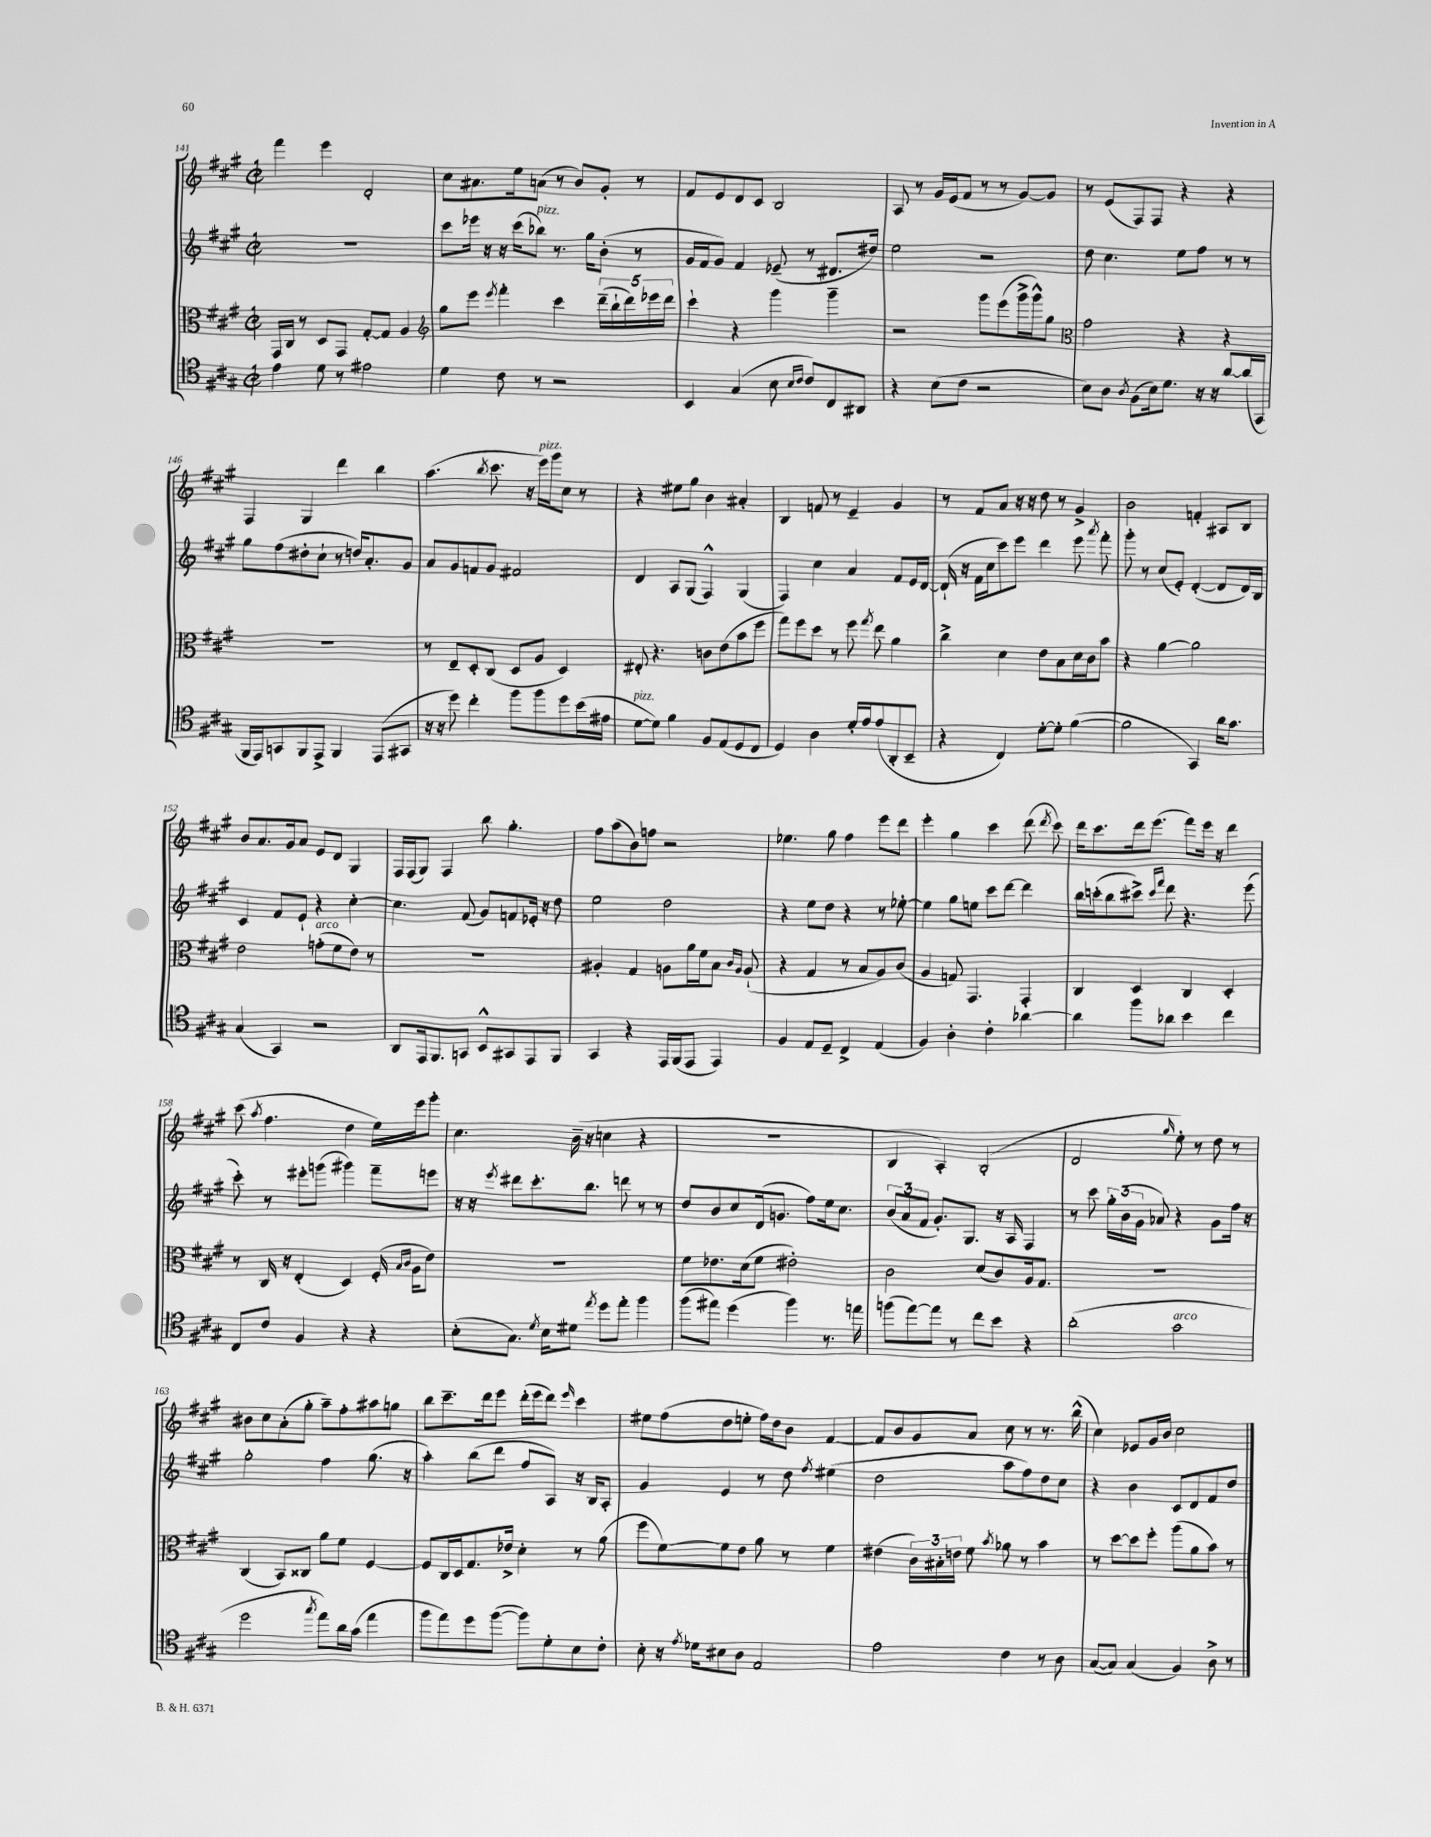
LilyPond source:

<<
\new StaffGroup <<
\new Staff = "s0" {
    \clef treble \key a \major \defaultTimeSignature \time 2/2
    \autoBeamOff fis'''4 e'''4 d'2-. |
    cis''8[ ais'8. e''16 a'8]( r8 b'8[) gis'8]-. r8 |
    fis'8[ e'8 d'8 cis'8] b2 |
    a8 r8 gis'16[ e'16( fis'8] r8 r8 gis'8[~) gis'8] |
    r8 e'8[( fis8) fis8] r4 r4 |
    fis4 gis4 d'''4 b''4 |
    a''4.( \acciaccatura { b''8 } cis'''8. r16 e'''16[^\markup { \italic "pizz." }) gis'''16 cis''8] r8 |
    r4 eis''8[ gis''8] b'4 ais'4-. |
    b4 f'8 r8 e'4-- gis'4 |
    r8 fis'8[ a'8] r16 r16 d''8 r8 gis'4-> |
    b'2 f'4-. ais8[ b8] |
    b'8[ a'8. gis'16 a'8] e'8[ d'8] gis4 |
    fis16[ fis16( gis8]) fis4 b''8 gis''4.-. |
    fis''8[ a''8( b'8) f''8] r2 |
    ees''4. gis''8 fis''4 e'''8[ d'''8] |
    e'''4-. gis''4 cis'''4 d'''8( \acciaccatura { d'''8 } cis'''8) |
    d'''16[ cis'''8. d'''16 e'''8.]( fis'''8[) e'''16] r16 d'''4 |
    cis'''8( \acciaccatura { a''8 } fis''4. d''4 e''16[) e'''16 gis'''8]-. |
    cis''4. b'16--( r16 c''4 r4 |
    R1 |
    b4 a4-.) b2-.( |
    d'2 \grace { gis''16 } e''8-.) r8 d''8 r8 |
    bis'8[ cis''8 a'8-.( gis''8]-. a''8[--) fis''8-. ais''8 g''8] |
    b''8[ cis'''8.-- d'''16 e'''8] d'''16[-.( e'''16 d'''8]) \grace { e'''16 } cis'''4 |
    eis''8[ fis''8( d''8 e''8]-. fis''16[) d''16 b'8] fis'4~ |
    fis'8[ b'8 gis'8 a'8] cis''8 r8 r8. b''16-^( |
    cis''4) ees'8[ gis'16 b'16] cis''2 \bar "|." |
}
\new Staff = "s1" {
    \clef treble \key a \major \defaultTimeSignature \time 2/2
    \autoBeamOff R1 |
    cis'''8[ ees'''16] r16 r16 cis'''16[( bes''8]^\markup { \italic "pizz." }) r8. gis''16[ b'8]-.( r8 |
    gis'16[ fis'16 gis'8]) fis'4 ees'8--( r8 dis'8.[ dis''16]) |
    e''2 r2 |
    d''8 cis''4. e''8[ fis''8] r8 r8 |
    gis''8[ fis''8( dis''8-. cis''8]-! r8 d''16[) a'8.-. gis'8] |
    a'8[ gis'8 f'8 gis'8] fis'2 |
    d'4 a8[ gis8]( fis4-^) gis4( |
    fis4) cis''4 a'4 fis'8[ e'16 d'16]~ |
    d'16-!( r16 fis'16[ cis''16 cis'''8) e'''8] d'''4 e'''8 \acciaccatura { a'''8 } fis'''8-. |
    gis'''8-. r8 cis''8[( e'8]-.) d'4~-.( d'8[ d'16) b16] |
    cis'4 fis'8[ e'8]-! r4 cis''4~-. |
    cis''4. fis'8( gis'8[) f'8 ees'16]-. r16 d''8 |
    e''2 d''2 |
    r4 e''8[ d''8] r4 r8 ees''8~-. |
    ees''4 gis''8[ e''8] cis'''8[ d'''8]~ d'''4 |
    b''16[ c'''16-.( b''8 cis'''8]->) \grace { cis'''16[ fis'''16] } d'''8 r4. e'''8( |
    cis'''8-.) r8 eis'''8[-. g'''8]( gis'''4) fis'''8[-- e'''8] |
    r16 r16 \acciaccatura { e'''8 } dis'''8[ cis'''8.-. b''8.] d'''8 r8 r8 |
    d''8[ b'8 cis''8 d'16( g'8.] fis''8[) e''16 cis''8.] |
    \tuplet 3/2 { b'8[( a'8 fis'8] } gis'8.[-.) gis8.] r16 a16 fis4 |
    r8 cis'''8 \tuplet 3/2 { gis''16[-. b'16( gis'16] } aes'8) r4 gis'8[ fis''16] r16 |
    gis''2-. fis''4 gis''8.( r16 |
    a''4-.) b''8[( d'''8] fis''8[ a8]) r16 b16[ a8]-. |
    gis'4 e'4 r8 d''8 \acciaccatura { fis''8 } eis''4( |
    d''2 a''8[ fis''8) d''8 cis''8] |
    r4 b'4 cis'8[ d'8 fis'8 d''8] \bar "|." |
}
\new Staff = "s2" {
    \clef alto \key a \major \defaultTimeSignature \time 2/2
    \autoBeamOff gis,16[ cis16] r8 d8[ gis,8] gis8[~-. gis8] a4 |
    \clef treble gis''8[ e'''8] \acciaccatura { e'''8 } fis'''4-. cis'''4 \tuplet 5/4 { d'''16[--( b''16-! d'''16) ees'''16 d'''16] } |
    cis'''4-! r4 gis'''4 gis'''4-- |
    r2 gis'''8[ e'''8( gis'''16-> gis'''16-^) gis''8] |
    \clef alto gis'2 r4 r4 |
    R1 |
    r8 e8[-- d8-. cis8]( d8[ a8] d4) |
    eis8-. r4. c'8[ e'8( b'8 fis''8] |
    gis''8[) fis''8 d''8] r8 fis''8 \acciaccatura { gis''8 } e''8 a'4 |
    cis''4-> d'4 e'8[ b8 d'16 cis'16 b'8] |
    r4 a'4~ a'2 |
    e'2 g'8[-.^\markup { \italic "arco" }( fis'8 e'8]) r8 |
    R1 |
    ais4-. gis4 a8[ a'16 fis'16 b8] \grace { cis'16[ a16] } a8-!( |
    r4 gis4 r8 b8[ a8) cis'8]( |
    a4 g8) gis,4. gis,4-. |
    cis4 d4 cis4 d4-. |
    r8 cis16 r16 e4-.( d4) fis16-.( \grace { b16[ cis'16] } a16[ e'8]) |
    R1 |
    fis'8[ ees'8. d'16( fis'8] eis'2-.) |
    cis'2 d'8[( cis'8) a16 gis8.] |
    R1 |
    cis4( b,8[) cisis8] a'8[ fis'8] fis4~ |
    fis8[ cis16 d16 gis8. ees'16]-> d'4-. r8 a'8( |
    fis''8[ fis'8~) fis'8 e'8] a'8 r8 fis'4 |
    eis'4( \tuplet 3/2 { cis'16[) bis16-. e'16] } fis'8 \acciaccatura { b'8 } aes'8 r8 b'4 |
    r8 d''8[~ d''8 fis''8]-. a''8[( a'8 b'8]) r8 \bar "|." |
}
\new Staff = "s3" {
    \clef tenor \key a \major \defaultTimeSignature \time 2/2
    \autoBeamOff e'4 d'8 r8 eis'2 |
    d'4 cis'8 r8 r2 |
    b,4 gis4( b8 \grace { b16[ cis'16] } cis'8[) cis8 ais,8] |
    r4 b8[( cis'8] r2 |
    b8[) a8] \acciaccatura { a8 } fis8[( b16) d'8.] r16 r16 a'8[~ a'16( gis,16] |
    fis,16[ e,16) g,8 fis,8 e,8]-> fis,4 e,8[( gis,8] |
    r16 r16 d''8) cis''4-. fis''8[ fis''8 d''8 b'16( eis'16] |
    d'8[~^\markup { \italic "pizz." } d'8]) fis'4 fis8[ e8( d8 cis8] |
    d4) a4 d'16[-. e'16 e'8( a,8-. b,8]-- |
    r4 cis4) d'8[~-. d'8]-. fis'4~( |
    fis'2 gis,4) a'16[ gis'8.] |
    gis4( gis,4) r2 |
    a,8[ e,16 fis,8. g,8] b,8[-^ gis,8 e,8 fis,8] |
    gis,4 r4 e,16[ fis,16( e,8] e,4) |
    fis4 e8[ d8]-- cis4-> e4( |
    fis4) a4-. cis'4-. aes'4~ |
    aes'4 fis''8[ aes'8] b'4 cis''4 |
    cis8[ cis'8] fis4 r4 r4 |
    b8[-.( gis8.]) \acciaccatura { d'8 } b16[ dis'8] \acciaccatura { e''8 } d''8[ e''8]-. fis''4 |
    fis''8[( eis''8]) d''4( fis''4) r8. e''16 |
    f''8[( e''8~) e''8] r8 cis''8[ b'8] r4 |
    a'2-.( gis'2^\markup { \italic "arco" } |
    d''2 \acciaccatura { gis''8 } e''8[) a'16 gis'16]( e''4 |
    fis''8[ e''8) d''8 fis''8]~( fis''8[) d'8-. b8 cis'8]-. |
    b8-. r16 \acciaccatura { e'8 } des'16[ bis8 a8] e2 |
    e'2 cis'4 r8 a8 |
    gis8[~( gis8]) gis4( fis4) a8-> r8 \bar "|." |
}
>>
>>
\layout { \context { \Score currentBarNumber = #141 } }
